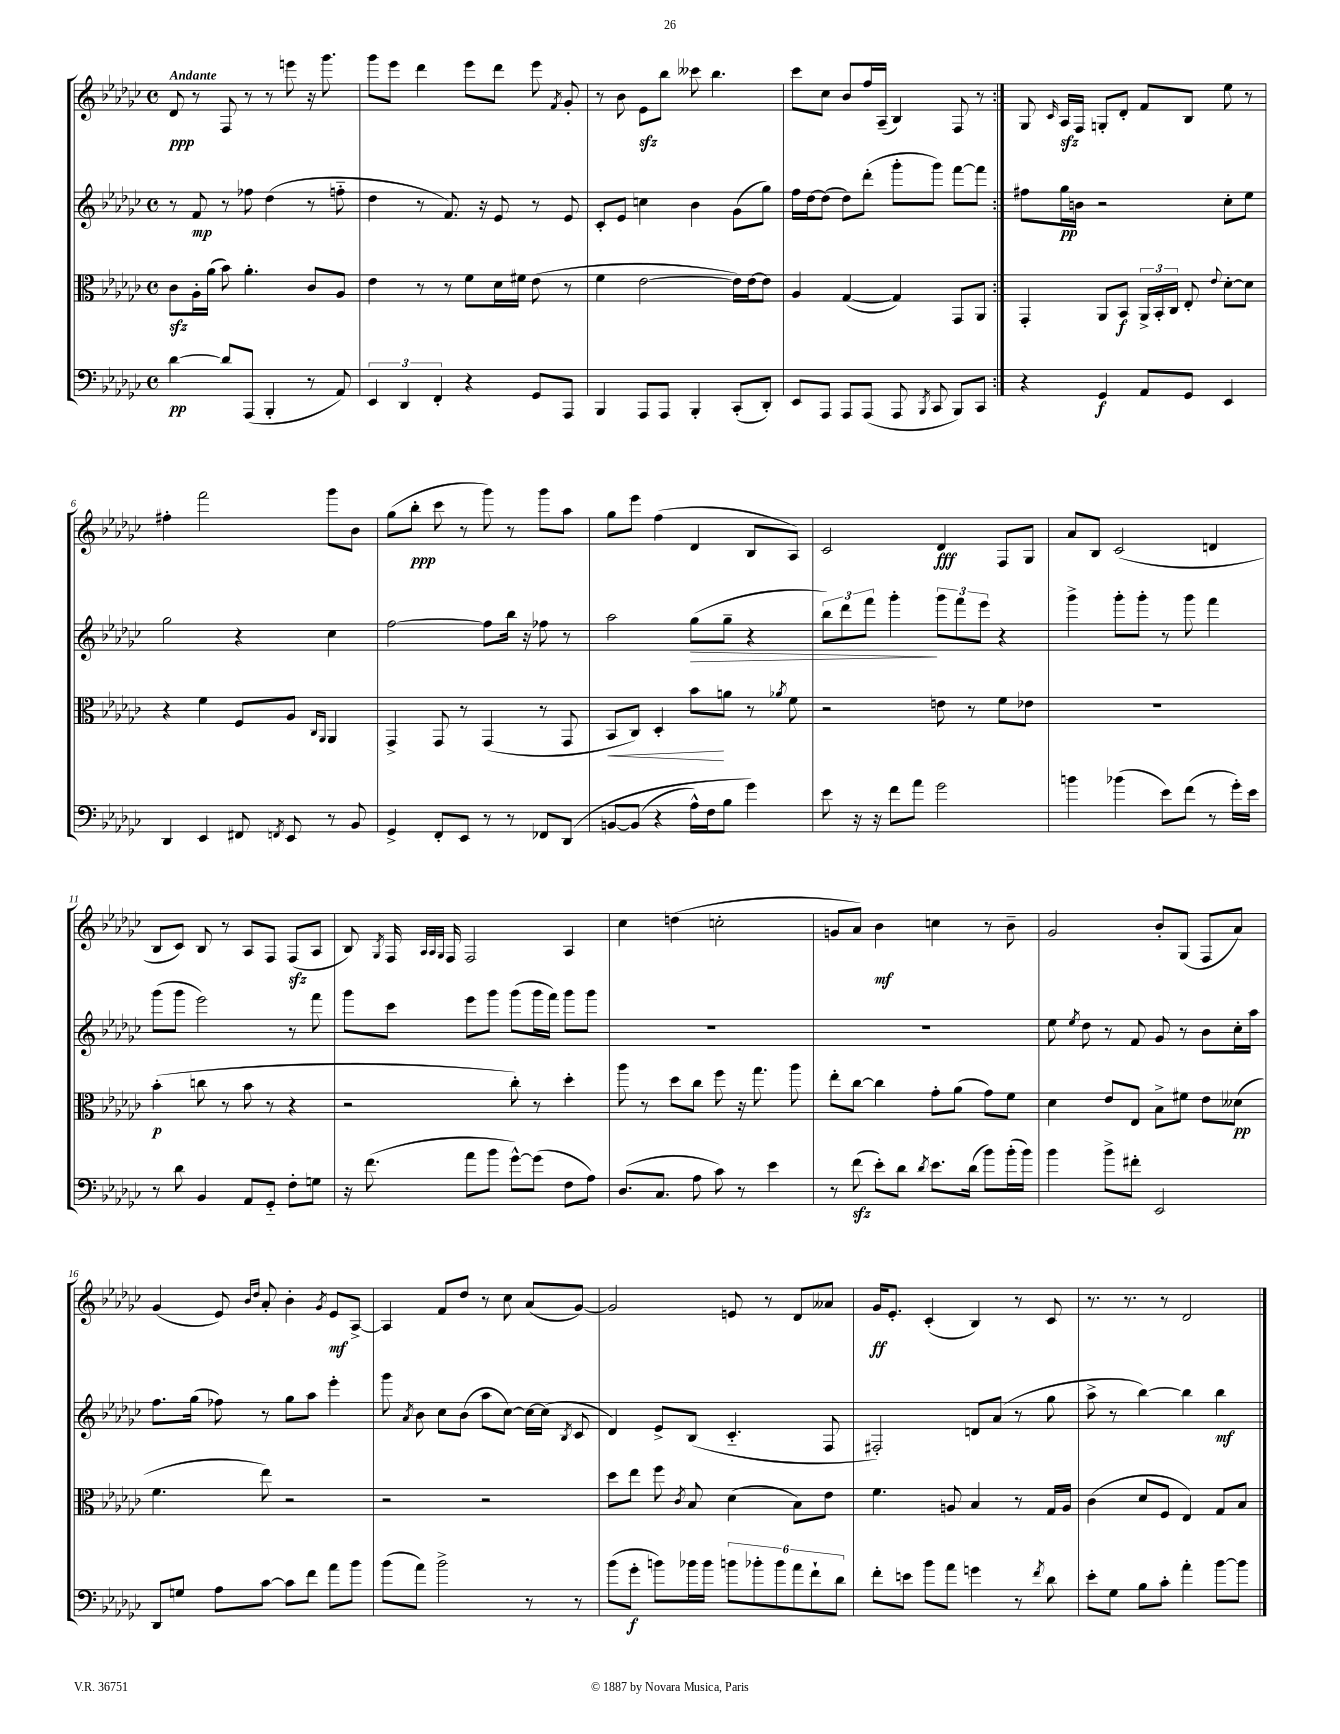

**kern	**kern	**kern	**kern
*staff4	*staff3	*staff2	*staff1
*clefF4	*clefC3	*clefG2	*clefG2
*k[b-e-a-d-g-c-]	*k[b-e-a-d-g-c-]	*k[b-e-a-d-g-c-]	*k[b-e-a-d-g-c-]
*M4/4	*M4/4	*M4/4	*M4/4
*met(c)	*met(c)	*met(c)	*met(c)
[4d-	8c-	8r	8d-
.	16A-'	8f	8r
.	(16a-	.	.
8d-]	8b-)	8r	8F
(8AAA-	4.a-'	8ff-	8r
4BBB-'	.	(4dd-	8r
.	.	.	8eee
8r	8c-	8r	16r
.	.	.	8.ggg-
8AA-)	8A-	8ff'~	.
=	=	=	=
6EE-	4e-	4dd-	8ggg-
.	.	.	8eee-
6DD-	.	.	.
.	8r	8r	4ddd-
6FF'	.	.	.
.	8r	8.f)	.
4r	8f	.	8eee-
.	.	16r	.
.	16d-	8e-	8ddd-
.	16f#	.	.
8GG-	(8e-	8r	8eee-
.	.	.	8qf
8AAA-	8r	8e-	8g-'
=	=	=	=
4BBB-	4f	8c-'	8r
.	.	8e-	8b-
8AAA-	[2e-	4cc	8e-
8AAA-	.	.	8bb-
4BBB-'	.	4b-	8ccc--
.	.	.	4.bb-
(8CC-'	16e-])	(8g-	.
.	[16e-	.	.
8DD-')	8e-]	8gg-)	.
=	=	=	=
8EE-	4A-	16ff	8ccc-
.	.	[16dd-	.
8AAA-	.	(8dd-]	8cc-
8AAA-	([4G-	8dd-)	8b-
(8AAA-	.	(8ddd-'	16ff
.	.	.	(16A-~
8AAA-	4G-])	8ggg-'	4B-)
8qBBB-	.	.	.
8CC-	.	8ggg-)	.
8BBB-)	8GG-	[8fff	8F
8CC-	8AA-	8fff]	8r
=:|!	=:|!	=:|!	=:|!
4r	4GG-'	8ff#	8G-
.	.	.	16qqc-
.	.	16gg-	16A-
.	.	16b	16F
4GG-	8AA-	2r	8G'
.	8BB-	.	8d-'
8AA-	24AA-^	.	8f
.	24BB-'	.	.
.	24C-	.	.
8GG-	8E-'	.	8B-
.	8qqe-	.	.
4EE-	[8d-'	8cc-'	8ee-
.	8d-]	8ee-	8r
=	=	=	=
4DD-	4r	2gg-	4ff#'
4EE-	4f	.	2fff
8FF#	8F	4r	.
8qFF	.	.	.
8EE-	8A-	.	.
.	16qqC-	.	.
.	16qqAA-	.	.
8r	4AA-	4cc-	8ggg-
8BB-	.	.	8b-
=	=	=	=
4GG-^	4GG-^	[2ff	(8gg-
.	.	.	8bb-'
8FF'	8GG-	.	8ccc-
8EE-	8r	.	8r
8r	(4GG-	8ff]	8ggg-)
8r	.	16bb-	8r
.	.	16r	.
8FF-	8r	8ff-	8ggg-
&(8DD-	8GG-	8r	8aa-
=	=	=	=
[8BB	8BB-	2aa-	8gg-
(8BB]	8C-)	.	8eee-
4r	4D-'	.	(4ff
16A-^^)	8b-	(8gg-	4d-
16F	.	.	.
8B-	8a	8gg-~	.
4g-&)	8r	4r	8B-
.	8qa-	.	.
.	8f	.	8A-)
=	=	=	=
8e-	2r	12bb-)	2c-
.	.	12ddd-	.
16r	.	.	.
.	.	12fff	.
16r	.	.	.
8f	.	4ggg-'	.
8a-	.	.	.
2g-	8e	12ggg-	4d-
.	.	12fff	.
.	8r	.	.
.	.	12eee-	.
.	8f	4r	8F
.	8e-	.	8G-
=	=	=	=
4b	1r	4ggg-^	8a-
.	.	.	8B-
(4b-	.	8ggg-'	(2c-
.	.	8ggg-'	.
8e-)	.	8r	.
(8f	.	8ggg-	.
8r	.	4fff	4d
16g-')	.	.	.
16e-	.	.	.
=	=	=	=
8r	(4b-'	(8ggg-	8B-
8d-	.	8ggg-	8c-)
4BB-	8cc	2eee-)	8B-
.	8r	.	8r
8AA-	8b-	.	8A-
8GG-'~	8r	.	8F
8F'	4r	8r	(8F
8G	.	8fff	8A-
=	=	=	=
16r	2r	8ggg-	8B-)
(8.f	.	.	.
.	.	.	8qG-
.	.	8ccc-	16F
.	.	.	32qqA-
.	.	.	32qqA-
.	.	.	32qqG-
.	.	.	16F
8a-	.	8eee-	2F
8b-	.	8ggg-	.
[8g-^^)	8cc-')	(8ggg-	.
(8g-]	8r	16ggg-	.
.	.	16fff)	.
8F	4dd-'	8ggg-	4A-
8A-)	.	8ggg-	.
=	=	=	=
(8.D-	8aa-	1r	4cc-
.	8r	.	.
8.C-	.	.	.
.	8dd-	.	(4dd
8A-	8cc-	.	.
8c-)	8ff	.	2cc'
8r	16r	.	.
.	8.gg-	.	.
4e-	.	.	.
.	8aa-	.	.
=	=	=	=
8r	8ee-'	1r	8g
(8f	[8cc-	.	8a-)
8e-')	4cc-]	.	4b-
8d-	.	.	.
8qd-	.	.	.
8.e-	8g-'	.	4cc
.	(8a-	.	.
(16d-	.	.	.
8b-)	8g-)	.	8r
(16b-'	8f	.	8b-~
16b-)	.	.	.
=	=	=	=
4b-	4d-	8ee-	2g-
.	.	8qee-	.
.	.	8dd-	.
8b-^	8e-	8r	.
8f#'	8E-	8f	.
2EE-	8B-^	8g-	8b-'
.	8f#	8r	(8G-
.	8e-	8b-	8F
.	(8d--	16cc-'	8a-)
.	.	16aa-	.
=	=	=	=
8DD-	4.f	8.ff	(4g-
8G	.	.	.
.	.	(16gg-	.
8A-	.	8ff-)	8e-)
.	.	.	16qqb-
.	.	.	16qqdd-
[8c-	8ee-)	8r	8a-'
8c-]	2r	8gg-	4b-'
8f	.	8aa-	.
.	.	.	8qg-
8a-	.	4eee-'	8e-
8b-	.	.	[8A-^
=	=	=	=
(8b-	2r	8ggg-	4A-]
.	.	8qa-	.
8a-)	.	8b-	.
2b-^	.	8cc-	8f
.	.	(8b-	8dd-
.	2r	8aa-	8r
.	.	[8cc-)	8cc-
8r	.	16cc-_	(8a-
.	.	(16cc-]	.
.	.	8qB-	.
8r	.	8c-	[8g-)
=	=	=	=
(8b-	8dd-	4d-)	2g-]
8g-'	8ee-	.	.
8b)	8ff	8e-^	.
.	8qc-	.	.
16b-	8B-	(8B-	.
16b-	.	.	.
12b	(4d-	4.c-'~	8e
12b-'	.	.	.
.	.	.	8r
12b-	.	.	.
12a-	8B-)	.	8d-
12f`	.	.	.
.	8e-	8F	8a--
12d-	.	.	.
=	=	=	=
8f'	4.f	2F#')	16g-
.	.	.	8.e-'
8e	.	.	.
8b-	.	.	(4c-'
8a-	8A	.	.
4g	4B-	8d	4B-)
.	.	(8a-	.
8r	8r	8r	8r
8qf	.	.	.
8d-	16G-	8gg-	8c-
.	16A	.	.
=	=	=	=
8e-'	(4c-	8aa-^	8.r
8G-	.	8r	.
.	.	.	8.r
8B-	8d-	[4bb-)	.
8c-'	8F	.	8r
4a-'	4E-)	4bb-]	2d-
[8b-	8G-	4bb-	.
8b-]	8B-	.	.
==	==	==	==
*-	*-	*-	*-
